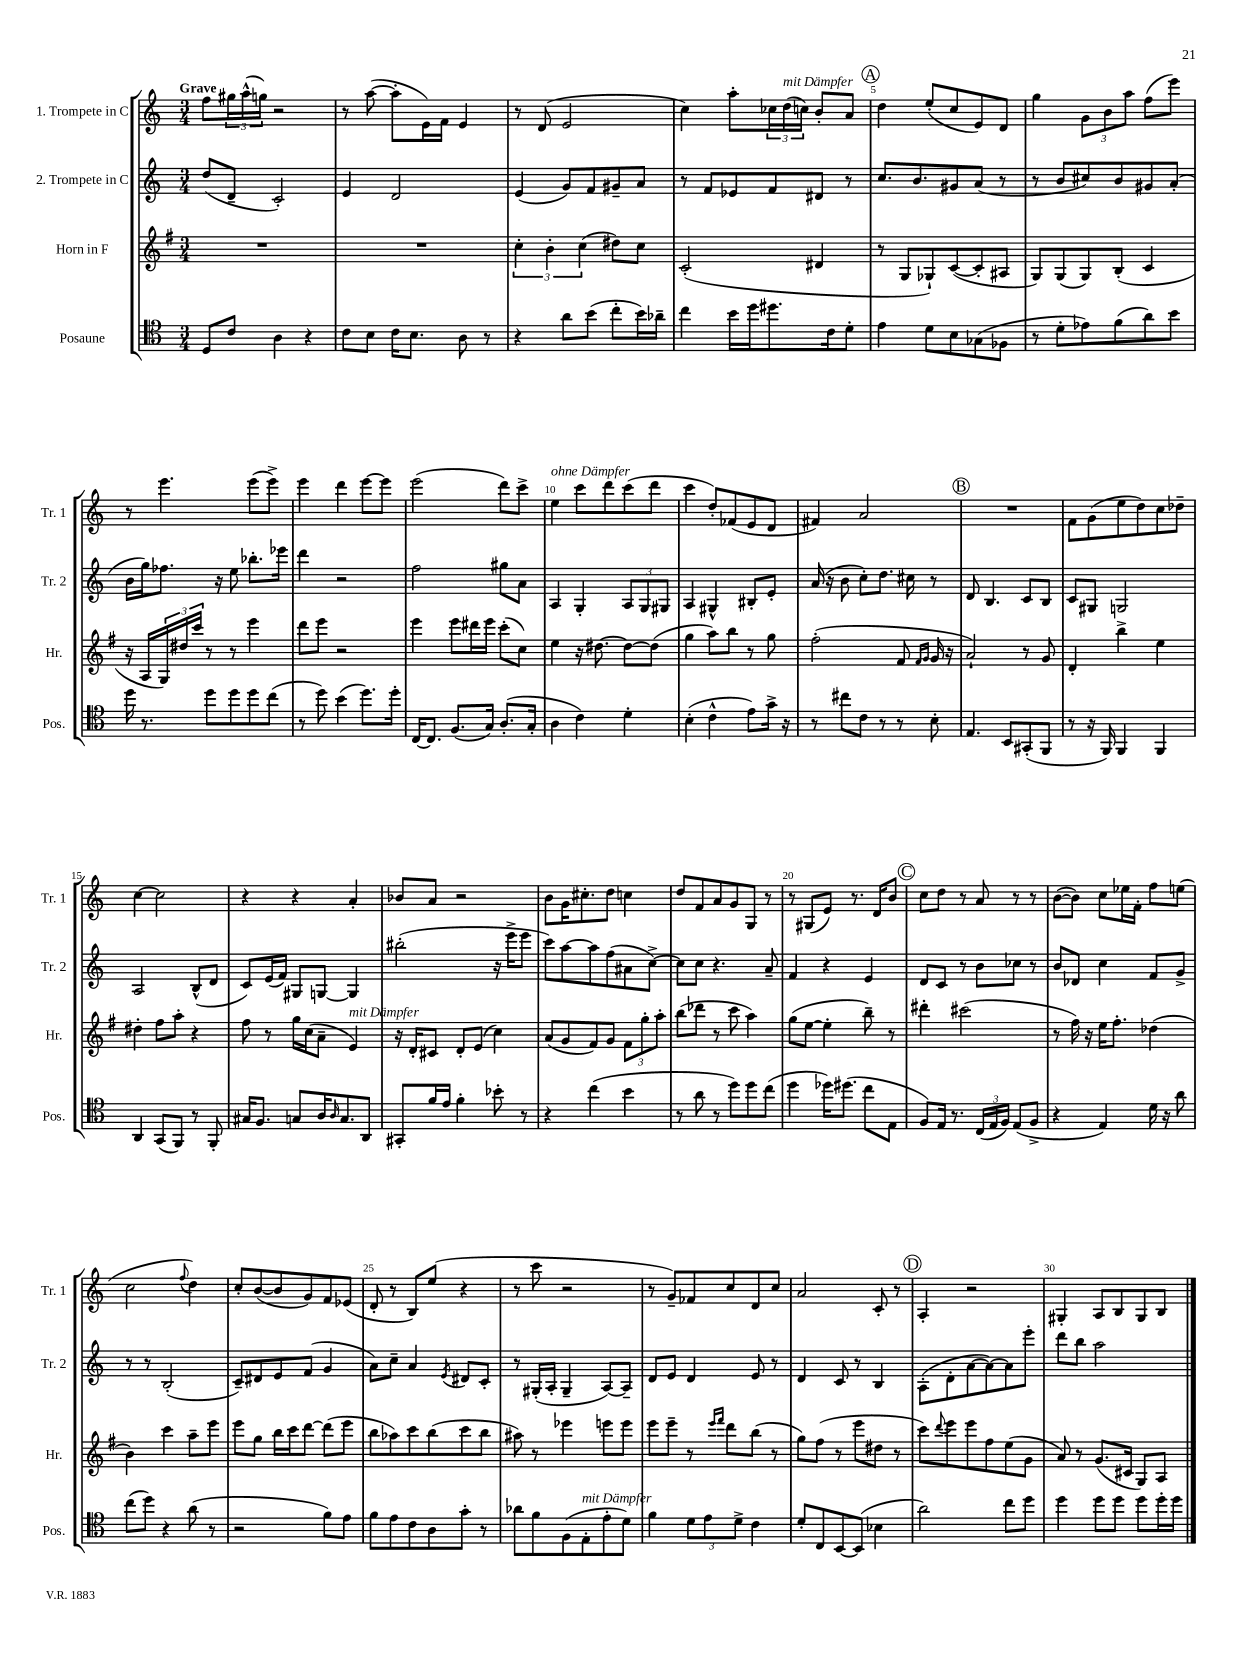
<<
\new StaffGroup <<
\new Staff = "s0" \with { instrumentName = "1. Trompete in C" shortInstrumentName = "Tr. 1" } {
    \clef treble \key c \major \numericTimeSignature \time 3/4 \tempo "Grave"
    f''8 \tuplet 3/2 { gis''16 a''16-^( g''16) } r2 |
    r8 a''8~( a''8-. e'16) f'16 e'4 |
    r8 d'8( e'2 |
    c''4) a''8-. \tuplet 3/2 { ces''16 d''16^\markup { \italic "mit Dämpfer" }( c''16) } b'8-. a'8 |
    \mark \markup { \circle "A" } d''4 e''8-.( c''8 e'8) d'8 |
    g''4 \tuplet 3/2 { g'8 b'8 a''8 } f''8( e'''8) |
    r8 e'''4. e'''8( e'''8->) |
    e'''4 d'''4 e'''8~ e'''8 |
    e'''2( d'''8) c'''8-> |
    e''4^\markup { \italic "ohne Dämpfer" } c'''8 d'''8 c'''8( d'''8 |
    c'''4 d''8-.) fes'8( e'8 d'8 |
    fis'4) a'2 |
    \mark \markup { \circle "B" } R2. |
    f'8 g'8( e''8 d''8) c''8 des''8-- |
    c''4~ c''2 |
    r4 r4 a'4-. |
    bes'8 a'8 r2 |
    b'8 g'16 cis''8.-. d''8 c''4 |
    d''8 f'8 a'8 g'8 g8 r8 |
    r8 gis8( e'8) r8. d'16 b'8 |
    \mark \markup { \circle "C" } c''8 d''8 r8 a'8 r8 r8 |
    b'8~( b'8) c''8 ees''16 f'16-. f''8 e''8( |
    c''2 \appoggiatura { f''8 } d''4) |
    c''8-. b'8~( b'8 g'8) f'8 ees'8( |
    d'8-. r8 b8) e''8( r4 |
    r8 c'''8 r2 |
    r8 g'8--) fes'8 c''8 d'8 c''8 |
    a'2 c'8-. r8 |
    \mark \markup { \circle "D" } a4-. r2 |
    gis4-. a8 b8 gis8 b8 \bar "|." |
}
\new Staff = "s1" \with { instrumentName = "2. Trompete in C" shortInstrumentName = "Tr. 2" } {
    \clef treble \key c \major \numericTimeSignature \time 3/4
    d''8( d'8-- c'2-.) |
    e'4 d'2 |
    e'4( g'8) f'8 gis'8-- a'8 |
    r8 f'8 ees'8 f'8 dis'8 r8 |
    \mark \markup { \circle "A" } c''8. b'8. gis'8 a'8( r8 |
    r8 b'8 cis''8) b'8 gis'8 a'8-.( |
    b'16 g''16) fes''8. r16 e''8 bes''8.-. ees'''16 |
    d'''4 r2 |
    f''2 gis''8 a'8 |
    a4 g4-. \tuplet 3/2 { a8 g8 gis8 } |
    a4 gis4-^ bis8-. e'8-. |
    a'16( r16 b'8 c''8-.) d''8. cis''16 r8 |
    \mark \markup { \circle "B" } d'8 b4. c'8 b8 |
    c'8 gis8 g2 |
    a2 b8-^( d'8 |
    c'8) e'16( f'16) gis8 g8~ g4 |
    bis''2-.( r16 e'''16-> e'''8 |
    c'''8) a''8~ a''8 f''8( ais'8 c''8~->) |
    c''8 c''8 r4. a'8-- |
    f'4 r4 e'4 |
    \mark \markup { \circle "C" } d'8 c'8 r8 b'8 ces''8 r8 |
    b'8 des'8 c''4 f'8 g'8-> |
    r8 r8 b2-.( |
    c'8--) dis'8 e'8 f'8( g'4 |
    a'8) c''8-- a'4 \acciaccatura { e'8 } dis'8 c'8-. |
    r8 gis16-.( a16-. gis4-- a8~) a8-- |
    d'8 e'8 d'4 e'8 r8 |
    d'4 c'8 r8 b4 |
    \mark \markup { \circle "D" } a8-.( d'8-. a'8~ a'8~) a'8 e'''8-. |
    d'''8 b''8 a''2 \bar "|." |
}
\new Staff = "s2" \with { instrumentName = "Horn in F" shortInstrumentName = "Hr." } {
    \clef treble \key g \major \numericTimeSignature \time 3/4
    R2. |
    R2. |
    \tuplet 3/2 { c''4-. b'4-. c''4( } dis''8) c''8 |
    c'2-.( dis'4 |
    \mark \markup { \circle "A" } r8 g8 ges8-!) c'8~( c'8-. ais8 |
    g8) g8( g8) b8-.( c'4 |
    r16 a16 \tuplet 3/2 { g16) dis''16 c'''16 } r8 r8 e'''4 |
    d'''8 e'''8 r2 |
    e'''4 e'''8 dis'''16 e'''16 c'''8-.( c''8) |
    e''4 r16 dis''8.~ dis''8~ dis''8( |
    g''4 a''8) b''8 r8 g''8 |
    fis''2-.( fis'8 \grace { fis'16 g'16 } g'16 r16 |
    \mark \markup { \circle "B" } a'2-!) r8 g'8 |
    d'4-. b''4-> e''4 |
    dis''4-. fis''8 a''8-. r4 |
    fis''8 r8 g''16 c''16( a'8-- e'4^\markup { \italic "mit Dämpfer" }) |
    r16 d'16-. cis'8 d'8-. e'8( c''4) |
    a'8( g'8 fis'8) g'8 \tuplet 3/2 { fis'8 g''8-. a''8-. } |
    b''8( des'''8 r8 c'''8 a''4) |
    g''8( e''8~ e''4-. b''8--) r8 |
    \mark \markup { \circle "C" } dis'''4-. cis'''2( |
    r8 fis''16) r16 e''16 fis''8.-. des''4( |
    b'4) c'''4 a''8-- e'''8 |
    e'''8 g''8 b''16 c'''16 d'''8~ d'''8( e'''8 |
    b''8 aes''8) c'''8 b''8( c'''8 b''8 |
    ais''8) r8 ees'''4 e'''8 e'''8 |
    e'''8 e'''8-- r8 \grace { e'''16 fis'''16 } d'''8 b''8( r8 |
    g''8) fis''8( r8 e'''8 dis''8 r8 |
    \mark \markup { \circle "D" } c'''8) \appoggiatura { d'''8 } e'''8 e'''8 fis''8 e''8( g'8 |
    a'8) r8 g'8.( cis'16 g8) a8 \bar "|." |
}
\new Staff = "s3" \with { instrumentName = "Posaune" shortInstrumentName = "Pos." } {
    \clef tenor \key c \major \numericTimeSignature \time 3/4
    d8 c'8 a4 r4 |
    c'8 b8 c'16 b8. a8 r8 |
    r4 a'8 b'8( c''8-. b'16) aes'16-- |
    c''4 b'16 d''16 dis''8. c'16 d'8-. |
    \mark \markup { \circle "A" } e'4 d'8 b8 ges8( fes8 |
    r8 d'8-. ees'8) f'8( a'8) b'8 |
    d''16 r8. d''8 d''8 d''8 c''8( |
    r8 d''8) b'4( d''8.) d''16-. |
    c16~ c8. f8.( g16) a8.-.( g16-. |
    a4 c'4) d'4-. |
    b4-.( c'4-^ e'8) g'16-> r16 |
    r8 cis''8 c'8 r8 r8 b8-. |
    \mark \markup { \circle "B" } e4. b,8 gis,8-.( f,8 |
    r8 r16 f,16) f,4 f,4 |
    a,4 g,8( f,8) r8 f,8-. |
    gis16 f8. g8 a16 \grace { a16 } g8. a,8 |
    gis,8-. f'16 e'16 f'4-. bes'8-. r8 |
    r4 c''4( b'4 |
    r8 a'8 r8 d''8) d''8 c''8( |
    d''4 des''16) dis''8.( c''8 e8 |
    \mark \markup { \circle "C" } f8) e16 r8. \tuplet 3/2 { c16( e16 f16) } e8( f8-> |
    r4 e4) d'16 r16 a'8 |
    c''8( d''8) r4 a'8( r8 |
    r2 f'8) e'8 |
    f'8 e'8 c'8 a8 g'8-. r8 |
    aes'8 f'8 f8( e8-.^\markup { \italic "mit Dämpfer" } e'8-. d'8) |
    f'4 \tuplet 3/2 { d'8 e'8 d'8-> } c'4 |
    d'8-. c8 b,8~ b,8( bes4 |
    \mark \markup { \circle "D" } a'2) c''8 d''8 |
    d''4 d''8 d''8 d''8 d''16-. d''16 \bar "|." |
}
>>
>>
\layout { \context { \Score \override BarNumber.break-visibility = ##(#f #t #t) barNumberVisibility = #(every-nth-bar-number-visible 5) } }
